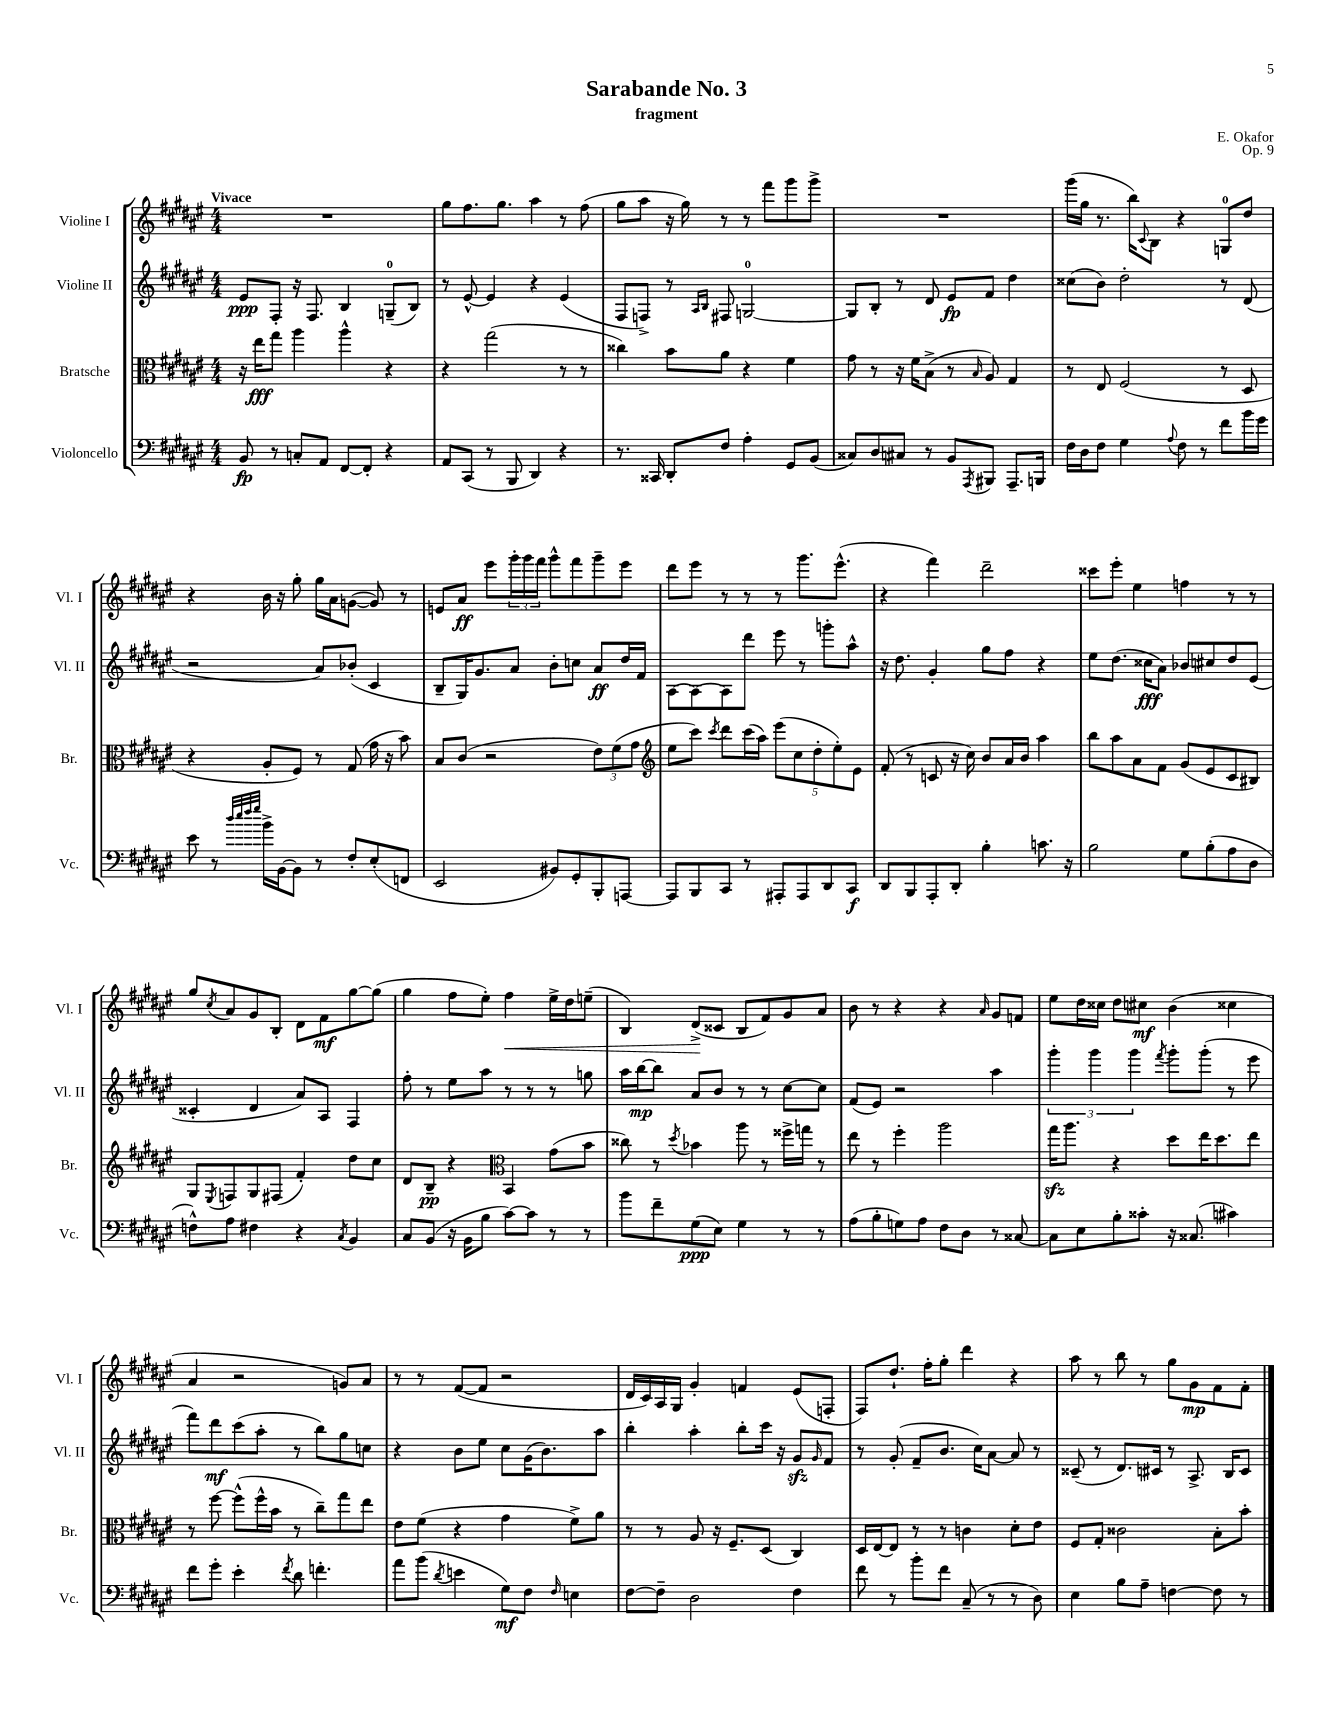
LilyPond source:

\header { title = "Sarabande No. 3" composer = "E. Okafor" subtitle = "fragment" opus = "Op. 9" }
<<
\new StaffGroup <<
\new Staff = "s0" \with { instrumentName = "Violine I" shortInstrumentName = "Vl. I" } {
    \clef treble \key fis \major \numericTimeSignature \time 4/4 \tempo "Vivace"
    R1 |
    gis''8 fis''8. gis''8. ais''4 r8 fis''8( |
    gis''8 ais''8 r16 gis''16) r8 r8 fis'''8 gis'''8 gis'''8-> |
    R1 |
    gis'''16( gis''16 r8. b''16) \appoggiatura { cis'8 } b8 r4 g8-0 dis''8 |
    r4 b'16 r16 gis''8-. gis''16 ais'16 g'8~( g'8) r8 |
    e'8 ais'8\ff eis'''8 \tuplet 3/2 { gis'''16-. gis'''16 fis'''16 } gis'''8-^ fis'''8 gis'''8-- eis'''8 |
    dis'''8 eis'''8 r8 r8 r8 gis'''8. eis'''8.-^( |
    r4 fis'''4) dis'''2-- |
    cisis'''8 eis'''8-. eis''4 f''4 r8 r8 |
    gis''8 \acciaccatura { cis''8 } ais'8 gis'8 b8-. dis'8 fis'8\mf gis''8~ gis''8( |
    gis''4 fis''8 eis''8-.) fis''4\< eis''16-> dis''16 e''8--( |
    b4) dis'8->\!( cisis'8 b8 fis'8) gis'8 ais'8 |
    b'8 r8 r4 r4 \grace { ais'16 } gis'8 f'8 |
    eis''8 dis''16 cisis''16 dis''8 cis''8\mf b'4( cisis''4 |
    ais'4 r2 g'8) ais'8 |
    r8 r8 fis'8~( fis'8 r2 |
    dis'16 cis'16) ais16 gis16 gis'4-. f'4 eis'8( f8-. |
    fis8) dis''8.-! fis''16-. gis''8-. dis'''4 r4 |
    ais''8 r8 b''8 r8 gis''8 gis'8\mp fis'8 fis'8-. \bar "|." |
}
\new Staff = "s1" \with { instrumentName = "Violine II" shortInstrumentName = "Vl. II" } {
    \clef treble \key fis \major \numericTimeSignature \time 4/4
    eis'8\ppp fis8-. r16 fis8. b4 g8-0--( b8) |
    r8 eis'8~-^ eis'4 r4 eis'4( |
    fis8 f8->) r8 \grace { ais16 b16 } fis8 g2-0~ |
    g8 b8-. r8 dis'8 eis'8\fp fis'8 dis''4 |
    cisis''8( b'8) dis''2-. r8 dis'8( |
    r2 ais'8) bes'8-.( cis'4 |
    b8-- gis16) gis'8. ais'8 b'8-. c''8 ais'8\ff dis''16 fis'16 |
    ais8~ ais8~ ais8 dis'''8 eis'''8 r8 g'''8-. ais''8-^ |
    r16 dis''8. gis'4-. gis''8 fis''8 r4 |
    eis''8 dis''8.( cisis''16\fff ais'8) bes'8 cis''8 dis''8 eis'8( |
    cisis'4-. dis'4 ais'8) ais8 fis4 |
    fis''8-. r8 eis''8 ais''8 r8 r8 r8 g''8 |
    ais''16 b''16~\mp b''8 ais'8 b'8 r8 r8 cis''8~ cis''8 |
    fis'8( eis'8) r2 ais''4 |
    \tuplet 3/2 { gis'''4-. gis'''4 gis'''4 } \acciaccatura { fis'''8 } gis'''8-. gis'''8-.( r8 eis'''8 |
    fis'''8) dis'''8\mf cis'''8( ais''8-. r8 b''8) gis''8 c''8 |
    r4 b'8 eis''8 cis''8 gis'16( b'8.) ais''8 |
    b''4-. ais''4-. b''8-. cis'''16 r16 gis'8\sfz \grace { gis'16 } fis'8 |
    r8 gis'8-.( fis'8-- b'8. cis''16) ais'8~ ais'8 r8 |
    cisis'8--( r8 dis'8.) cis'16 r8 ais8.-> b16 cis'8 \bar "|." |
}
\new Staff = "s2" \with { instrumentName = "Bratsche" shortInstrumentName = "Br." } {
    \clef alto \key fis \major \numericTimeSignature \time 4/4
    r16 eis''16\fff gis''8 ais''4 ais''4-^ r4 |
    r4 gis''2( r8 r8 |
    cisis''4) b'8 ais'8 r4 fis'4 |
    gis'8 r8 r16 fis'16 b8->( r8 \grace { b16 } ais8) gis4 |
    r8 eis8 fis2( r8 dis8 |
    r4 ais8-. fis8) r8 gis8( gis'16 r16 b'8) |
    b8 cis'8( r2 \tuplet 3/2 { eis'8) fis'8( gis'8 } |
    \clef treble eis''8 cis'''8) \acciaccatura { cis'''8 } dis'''8 cis'''16( ais''16) \tuplet 5/4 { eis'''8( cis''8 dis''8-. eis''8-.) eis'8 } |
    fis'8-.( r8 c'8 r16 cis''16) b'8 ais'16 b'16 ais''4 |
    b''8 ais''8 ais'8 fis'8 gis'8( eis'8 cis'8 bis8) |
    gis8 \acciaccatura { eis8 } f8 gis8 fis8( fis'4-.) dis''8 cis''8 |
    dis'8 b8--\pp r4 \clef alto b,4 gis'8( b'8 |
    cisis''8) r8 \acciaccatura { dis''8 } bes'4 ais''8 r8 fisis''16-> g''16 r8 |
    eis''8 r8 fis''4-. ais''2 |
    gis''16\sfz ais''8. r4 dis''8 eis''16 dis''8. eis''8 |
    r8 fis''8~ fis''8-^( fis''16-^ b'16 r8 cis''8--) gis''8 eis''8 |
    eis'8 fis'8( r4 gis'4 fis'8->) ais'8 |
    r8 r8 ais8 r16 fis8.-- dis8( cis4) |
    dis16 eis16~ eis8 r8 r8 c'4 dis'8-. eis'8 |
    fis8 gis8-. cisis'2 b8-. b'8-. \bar "|." |
}
\new Staff = "s3" \with { instrumentName = "Violoncello" shortInstrumentName = "Vc." } {
    \clef bass \key fis \major \numericTimeSignature \time 4/4
    b,8\fp r8 c8-. ais,8 fis,8~ fis,8-. r4 |
    ais,8 cis,8( r8 b,,8 dis,4) r4 |
    r8. cisis,16 dis,8-. fis8 ais4-. gis,8 b,8( |
    cisis8) dis8 cis8 r8 b,8 \acciaccatura { ais,,8 } bis,,8 ais,,8.-- b,,16 |
    fis16 dis16 fis8 gis4 \appoggiatura { ais8 } fis8 r8 fis'8 b'16 gis'16 |
    eis'8 r8 \grace { dis''32 eis''32 fis''32 gis''32 } b'16-> b,16~ b,8 r8 fis8-. eis8-.( f,8 |
    eis,2 bis,8) gis,8-. b,,8-. a,,8~ |
    a,,8 b,,8 cis,8 r8 ais,,8-. ais,,8 dis,8 cis,8\f |
    dis,8 b,,8 ais,,8-. dis,8-. b4-. c'8. r16 |
    b2 gis8 b8-.( ais8 dis8 |
    f8-^) ais8 fis4 r4 \acciaccatura { cis8 } b,4 |
    cis8 b,8( r16 b,16 b8 cis'8~) cis'8 r8 r8 |
    b'8 fis'8-- gis8\ppp( eis8) gis4 r8 r8 |
    ais8( b8-. g8) ais8 fis8 dis8 r8 cisis8~ |
    cisis8 eis8 b8-. cisis'8-. r16 cisis8.( cis'4) |
    fis'8 gis'8-. eis'4-. \acciaccatura { fis'8 } dis'8 f'4.-. |
    ais'8 b'8( \acciaccatura { dis'8 } e'4 gis8\mf) fis8 \grace { fis16 } e4 |
    fis8~ fis8-- dis2 fis4 |
    fis'8 r8 b'8-. fis'8 cis8--( r8 r8 dis8) |
    eis4 b8 ais8-- f4~ f8 r8 \bar "|." |
}
>>
>>
\layout { \context { \Score \remove "Bar_number_engraver" } }
